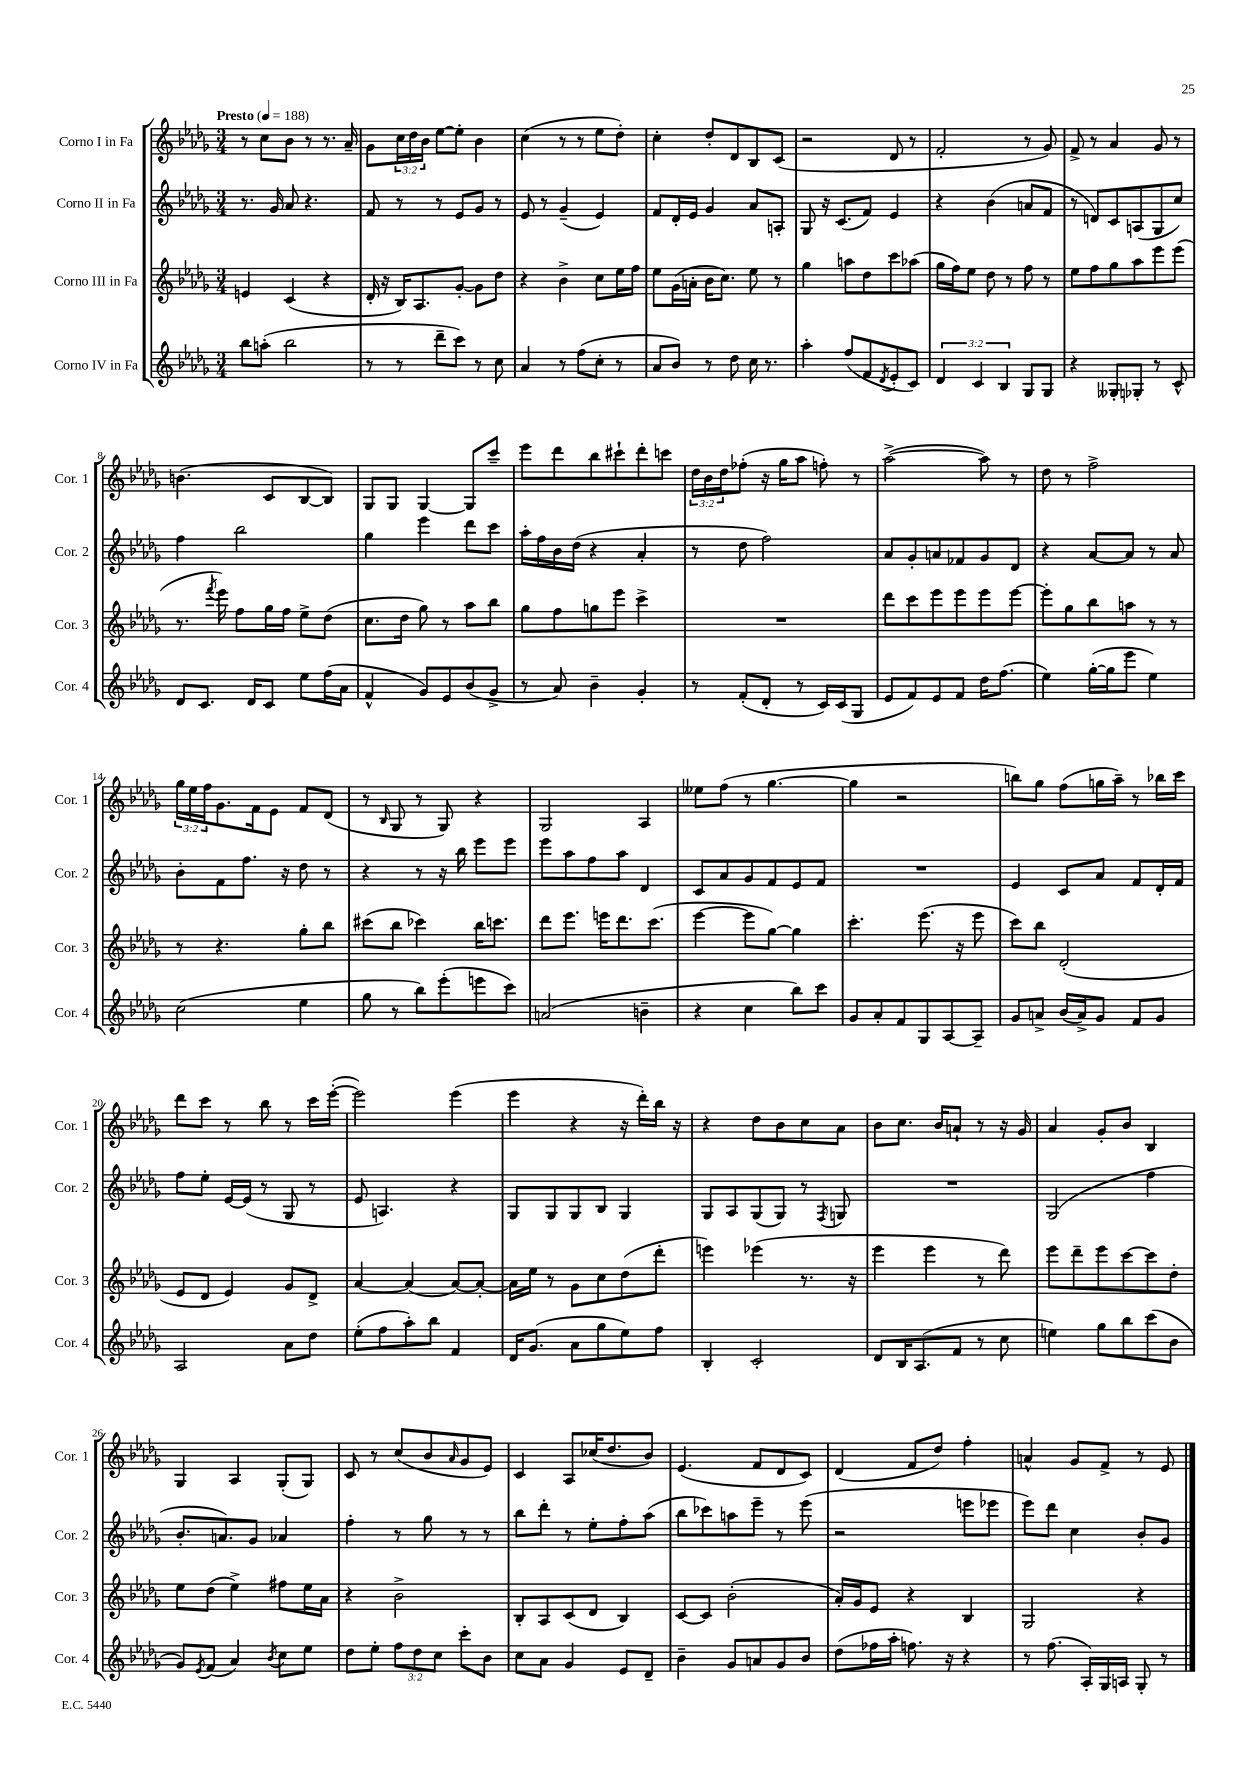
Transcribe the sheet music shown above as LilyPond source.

<<
\new StaffGroup <<
\new Staff = "s0" \with { instrumentName = "Corno I in Fa" shortInstrumentName = "Cor. 1" } {
    \clef treble \key des \major \numericTimeSignature \time 3/4 \override Staff.TupletNumber.text = #tuplet-number::calc-fraction-text \tempo "Presto" 4 = 188
    r8 c''8 bes'8 r8 r8. aes'16-- |
    ges'8 \tuplet 3/2 { c''16 des''16 bes'16 } ees''8~ ees''8-. bes'4 |
    c''4( r8 r8 ees''8 des''8-.) |
    c''4-. des''8-. des'8 bes8 c'8( |
    r2 des'8 r8 |
    f'2-. r8 ges'8) |
    f'8-> r8 aes'4 ges'8 r8 |
    b'4.( c'8 bes8~ bes8) |
    ges8 ges8 ges4~ ges8 c'''8-- |
    ees'''8 des'''8 bes''8 cis'''8-! des'''8-. c'''8 |
    \tuplet 3/2 { des''16 bes'16 des''16 } fes''8-.( r16 ges''16 aes''8 f''8-.) r8 |
    aes''2~->( aes''8) r8 |
    des''8 r8 f''2-> |
    \tuplet 3/2 { ges''16 ees''16 f''16 } ges'8. f'16 ees'8 f'8 des'8( |
    r8 \grace { bes16 } ges8 r8 ges8) r4 |
    ges2 aes4 |
    eeses''8 f''8( r8 ges''4.~ |
    ges''4 r2 |
    b''8) ges''8 f''8( g''16 aes''16--) r8 bes''16 c'''16 |
    des'''8 c'''8 r8 bes''8 r8 c'''16 ees'''16~-.( |
    ees'''2) ees'''4( |
    ees'''4 r4 r16 des'''16-.) bes''16 r16 |
    r4 des''8 bes'8 c''8 aes'8 |
    bes'8 c''8. bes'16 a'8-! r8 r16 ges'16 |
    aes'4 ges'8-. bes'8 bes4 |
    ges4 aes4 ges8-.( ges8) |
    c'8 r8 c''8( bes'8 \grace { aes'16 } ges'8 ees'8) |
    c'4 aes8 ces''16( des''8. bes'8) |
    ees'4.( f'8 des'8 c'8) |
    des'4( f'8 des''8) f''4-. |
    a'4-^ ges'8 f'8-> r8 ees'8 \bar "|." |
}
\new Staff = "s1" \with { instrumentName = "Corno II in Fa" shortInstrumentName = "Cor. 2" } {
    \clef treble \key des \major \numericTimeSignature \time 3/4
    r8. ges'16 aes'8 r4. |
    f'8 r8 r8 ees'8 ges'8 r8 |
    ees'8 r8 ges'4--( ees'4) |
    f'8 des'16-. ees'16 ges'4 aes'8 a8-. |
    ges8 r16 c'8.( f'8) ees'4 |
    r4 bes'4( a'8 f'8 |
    r8 d'8) c'8 a8( ges8 c''8) |
    f''4 bes''2 |
    ges''4 ees'''4 des'''8 c'''8 |
    aes''16-. f''16 bes'16 des''16( r4 aes'4-. |
    r8 des''8 f''2) |
    aes'8 ges'8-. a'8 fes'8 ges'8 des'8 |
    r4 aes'8~ aes'8 r8 aes'8 |
    bes'8-. f'8 f''8. r16 des''8 r8 |
    r4 r8 r16 bes''16 ees'''8 ees'''8 |
    ees'''8 aes''8 f''8 aes''8 des'4 |
    c'8 aes'8 ges'8 f'8 ees'8 f'8 |
    R2. |
    ees'4 c'8 aes'8 f'8 des'16-. f'16 |
    f''8 ees''8-. ees'16~ ees'16( r8 ges8 r8 |
    ees'8 a4.) r4 |
    ges8 ges8 ges8 bes8 ges4 |
    ges8 aes8 ges8( ges8) r8 \acciaccatura { f8 } g8 |
    R2. |
    ges2( f''4 |
    bes'8.-. a'8.) ges'8 aes'4 |
    f''4-. r8 ges''8 r8 r8 |
    bes''8 des'''8-. r8 ees''8-. f''8-. aes''8( |
    bes''8 ces'''8) a''8 ees'''8-- r8 ees'''8( |
    r2 e'''8 ees'''8 |
    ees'''8) des'''8 c''4 bes'8-. ges'8 \bar "|." |
}
\new Staff = "s2" \with { instrumentName = "Corno III in Fa" shortInstrumentName = "Cor. 3" } {
    \clef treble \key des \major \numericTimeSignature \time 3/4
    e'4 c'4( r4 |
    des'16-. r16 bes16) aes8. ges'8~-. ges'8 des''8 |
    r4 bes'4-> c''8 ees''16 f''16 |
    ees''8 ges'16( a'16-. bes'16 c''8.) ees''8 r8 |
    ges''4 a''8 des''8 c'''8 aes''8( |
    ges''16 f''16) ees''8 des''8 r8 f''8 r8 |
    ees''8 f''8 ges''8 aes''8 ees'''8 ees'''8( |
    r8. \acciaccatura { f'''8 } ees'''16) f''8 ges''16 f''16 ees''8-> des''8( |
    c''8. des''16 ges''8) r8 aes''8 bes''8 |
    ges''8 f''8 g''8 ees'''8 c'''4-> |
    R2. |
    des'''8 c'''8 ees'''8 ees'''8 ees'''8 ees'''8~ |
    ees'''8-. ges''8 bes''8 a''8 r8 r8 |
    r8 r4. ges''8-. bes''8 |
    cis'''8( bes''8 ces'''4) bes''16 c'''8. |
    des'''8 ees'''8. e'''16 des'''8. c'''8.( |
    ees'''4~ ees'''8 ges''8~) ges''4 |
    c'''4.-. ees'''8.( r16 ees'''8 |
    c'''8) bes''8 des'2-.( |
    ees'8 des'8 ees'4) ges'8 des'8-> |
    aes'4~ aes'4( aes'8~) aes'8~-. |
    aes'16 ees''16 r8 ges'8 c''8 des''8( des'''8-. |
    e'''4) ees'''4( r8. r16 |
    ees'''4 ees'''4 r8 des'''8) |
    ees'''8 des'''8-- ees'''8 c'''8~ c'''8 des''8-. |
    ees''8 des''8( ees''4->) fis''8 ees''16 aes'16 |
    r4 bes'2-> |
    bes8-. aes8 c'8( des'8 bes4) |
    c'8~ c'8 bes'2-.( |
    aes'16-.) ges'16 ees'8 r4 bes4 |
    ges2 r4 \bar "|." |
}
\new Staff = "s3" \with { instrumentName = "Corno IV in Fa" shortInstrumentName = "Cor. 4" } {
    \clef treble \key des \major \numericTimeSignature \time 3/4 \override Staff.TupletNumber.text = #tuplet-number::calc-fraction-text
    bes''8 a''8-.( bes''2 |
    r8 r8 des'''8-- c'''8) r8 c''8 |
    aes'4 r8 f''8( c''8-. r8 |
    aes'8 bes'8) r8 des''8 c''16 r8. |
    aes''4-. f''8( f'8 \acciaccatura { des'8 } ees'8-. c'8) |
    \tuplet 3/2 { des'4 c'4 bes4 } ges8 ges8 |
    r4 geses8-. ges8-. r8 c'8-^ |
    des'8 c'8. des'16 c'8 ees''8 f''16( aes'16 |
    f'4-^ ges'8) ees'8 bes'8( ges'8-> |
    r8 aes'8) bes'4-- ges'4-. |
    r8 f'8-.( des'8-. r8 c'16) c'16( ges8 |
    ees'8 f'8) ees'8 f'8 des''16 f''8.( |
    ees''4) ges''16~-.( ges''16 ees'''8 ees''4) |
    c''2( ees''4 |
    ges''8 r8 bes''8) ees'''8-.( e'''8 c'''8) |
    a'2( b'4-- |
    r4 c''4 bes''8) c'''8 |
    ges'8 aes'8-. f'8 ges8 aes8~ aes8-- |
    ges'8 a'8-> bes'16( a'16->) ges'8 f'8 ges'8 |
    aes2 aes'8 des''8 |
    ees''8-.( f''8 aes''8-.) bes''8 f'4 |
    des'16 ges'8.( aes'8 ges''8 ees''8) f''8 |
    bes4-. c'2-. |
    des'8 bes16 aes8.( f'8 r8 c''8 |
    e''4) ges''8 bes''8 c'''8( bes'8 |
    ges'8) \acciaccatura { ees'8 } f'8( aes'4) \acciaccatura { bes'8 } c''8 ees''8 |
    des''8 ees''8-. \tuplet 3/2 { f''8 des''8 c''8 } c'''8-. bes'8 |
    c''8 aes'8 ges'4 ees'8 des'8-- |
    bes'4-- ges'8 a'8 ges'8 bes'8 |
    des''8( fes''16 aes''16-. f''8.) r16 r4 |
    r8 f''8.( aes16-.) ges16 a16 ges8-. r8 \bar "|." |
}
>>
>>
